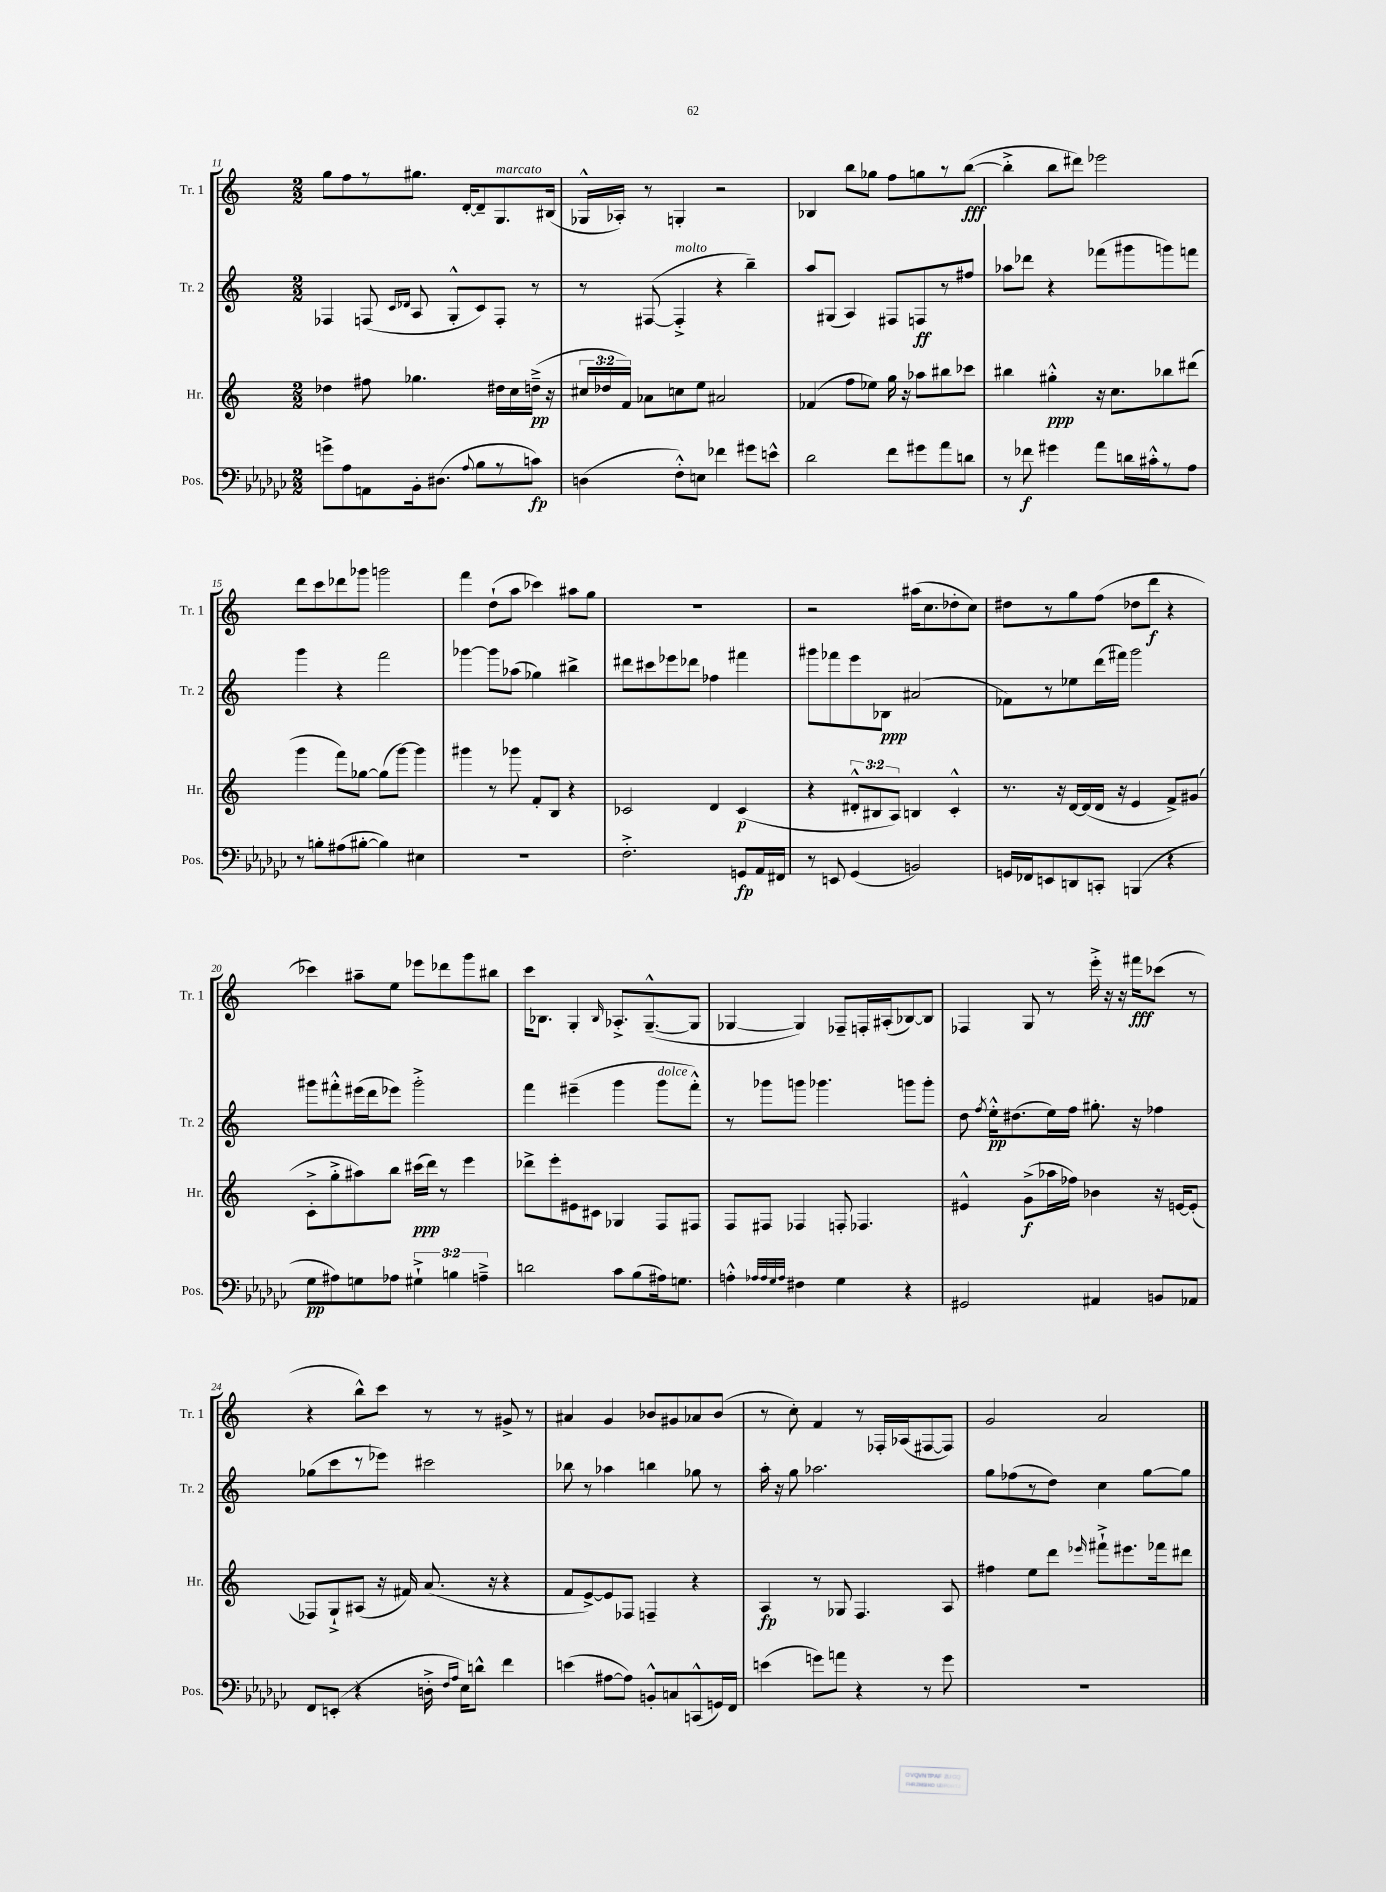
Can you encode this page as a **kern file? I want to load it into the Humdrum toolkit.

**kern	**kern	**kern	**kern
*staff4	*staff3	*staff2	*staff1
*clefF4	*clefG2	*clefG2	*clefG2
*k[b-e-a-d-g-c-]	*k[]	*k[]	*k[]
*M2/2	*M2/2	*M2/2	*M2/2
8g^\L	4dd-\	4F-/	8gg\L
8A-\	.	.	8ff\
8AA\	8ff#\	(8F/	8r
.	.	16qqc/LL	.
.	.	16qqd-/JJ	.
16BB-'\k	4.gg-\	8A/	8.gg#\J
(8.D#\J	.	.	.
.	.	8G'^^/L	.
.	.	.	[16d'/LK
8qqA-/	.	.	.
8B-\L	.	8c/)	8d~/]
8r	16dd#\LL	8F'/J	8.G/
.	16cc\	.	.
8c\J)	(16dd~^\JJ	8r	.
.	16r	.	(16B#/Jk
=	=	=	=
(4D\	24cc#/LL	8r	16G-^^/LL
.	24dd-/	.	.
.	.	.	16A-'/JJ)
.	24f/JJ)	.	.
.	8a-\L	([8F#/	8r
8F'^^\L)	8cc\	4F#'^/]	4G'/
8E\J	8ee\J	.	.
4f-\	2a#/	4r	2r
8g#\L	.	4bb~\)	.
8e^^\J	.	.	.
=	=	=	=
2d-\	(4f-/	8aa/L	4B-/
.	.	(8G#/J	.
.	8ff\L	4A/)	8bb\L
.	8ee-\J)	.	8gg-\J
8f\L	16gg\	8F#/L	8ff\L
.	16r	.	.
8g#\	8aa-\L	8F/	8gg\
8a-\	8bb#\	8r	8r
8d\J	8ccc-\J	8ff#/J	([8bb\J
=	=	=	=
8r	4bb#\	8aa-\L	4bb'^\]
8f-\	.	8ddd-\J	.
4g#\	4gg#'^^\	4r	8bb\L
.	.	.	8ddd#\J)
8a-\L	16r	(8fff-\L	2eee-\
.	8.cc\L	.	.
16d\L	.	8ggg#\	.
16c#'^^\J	.	.	.
8r	8bb-\	8ggg\)	.
8A-\J	(8ddd#\J	8fff\J	.
=	=	=	=
8r	4ggg\	4ggg\	8ddd\L
8B'\L	.	.	8ccc\
(8A#\	8fff\L)	4r	8ddd-\
[8B#'\J	[8gg-\J	.	8ggg-\J
4B#\])	(8gg-\]L	2fff\	2ggg\
.	[8ggg\J)	.	.
4E#\	4ggg\]	.	.
=	=	=	=
1r	4ggg#\	[4ggg-\	4fff\
.	8r	8ggg-\]L	(8dd`\L
.	8ggg-\	(8aa-\J	8aa\J
.	8f'/L	4gg-\)	4ccc-\)
.	8B/J	.	.
.	4r	4bb#^\	8aa#\L
.	.	.	8gg\J
=	=	=	=
2.F'^\	2c-/	8ddd#\L	1r
.	.	8ccc#\	.
.	.	8eee-\	.
.	.	8ddd-\J	.
.	4d/	4ff-\	.
8GG/L	(4c-/	4fff#\	.
16AA-/L	.	.	.
16FF#/JJ	.	.	.
=	=	=	=
8r	4r	8ggg#\L	2r
8EE/	.	8fff-\	.
(4GG-/	12d#'^^/L	8eee\	.
.	12B#/	.	.
.	.	8B-\J	.
.	12A/J)	.	.
2BB/)	4B/	(2a#/	(16aa#\LK
.	.	.	8.cc\
.	4c'^^/	.	8dd-'\
.	.	.	8cc\J)
=	=	=	=
16GG/LL	8.r	8f-\L)	8dd#\L
16FF-/J	.	.	.
8EE/	.	8r	8r
.	16r	.	.
8DD/	[16d/LL	8ee-\	8gg\
.	(16d/]	.	.
8CC'/J	16d/JJ	(16ddd\L	(8ff\J
.	16r	16fff#\JJ)	.
(4BBB/	4e/	2ggg\	8dd-\L
.	.	.	8ddd\J
4r	8f^/L)	.	4r
.	(8g#/J	.	.
=	=	=	=
8G-\L	8c'^\L	8ggg#\L	4ccc-\)
8A#\)	8gg'^\	8fff#'^^\	.
8G\	8aa#\)	(16eee#\L	8aa#~\L
.	.	16ddd\J	.
8A-\J	8bb\J	8eee-\J)	8ee\J
6G#`^\	(16ccc#\LL	2ggg#'^\	8eee-\L
.	16ddd\JJ)	.	.
.	8r	.	8ddd-\
6B\	.	.	.
.	4eee\	.	8ggg\
6A~^\	.	.	.
.	.	.	8bb#\J
=	=	=	=
2d\	8ddd-^\L	4fff\	16ccc\LK
.	.	.	8.B-\J
.	8eee'\	.	.
.	8e#\	(4eee#~\	4G'/
.	8c#\J	.	.
.	.	.	16qqB-/
8c-\L	4G-/	4ggg\	8.A-'^/L
(8B-\	.	.	.
.	.	.	([8.G~^^/
16A#\k)	8F/L	8ggg\L	.
8.G\J	.	.	.
.	8F#/J	8fff'^^\J)	8G/]J
=	=	=	=
4A'^^\	8F/L	8r	[4G-/
.	8F#/J	8ggg-\L	.
32qqA-/LLL	.	.	.
32qqA-/	.	.	.
32qqG-/	.	.	.
32qqA-/JJJ	.	.	.
4F#\	4F-/	8ggg\J	4G-/])
.	.	4.ggg-\	.
4G-\	8F'/	.	8F-~/L
.	4.F-/	.	16F'/L
.	.	.	(16A#'/J
4r	.	8ggg\L	[8B-/)
.	.	8ggg'\J	8B-/]J
=	=	=	=
2GG#/	4e#^^/	8dd\	4F-/
.	.	8qff/	.
.	.	16ee'^^\LK	.
.	.	(8.dd#\	.
.	(8g^\L	.	8G/
.	16aa-\L	16ee\L)	8r
.	16ff-\JJ)	16ff\JJ	.
4AA#/	4b-\	8.gg#'\	16eee'^\
.	.	.	16r
.	.	.	16r
.	.	16r	16fff#\LK
8BB/L	16r	4ff-\	(8ccc-\J
.	[16e/LK	.	.
8AA-/J	(8e'/]J	.	8r
=	=	=	=
8FF/L	8F-/L)	(8gg-\L	4r
(8EE'/J	8G`^/	8ccc\	.
4r	(8A#/J	8r	8bb^^\L)
.	16r	8eee-\J)	8ccc\J
.	16f#/)	.	.
16D'^\	(8.a/	2ccc#\	8r
16qqF/LL	.	.	.
16qqA-/JJ	.	.	.
16E-\LK)	.	.	.
8d^^\J	.	.	8r
.	16r	.	.
4f\	4r	.	8g#^/
.	.	.	8r
=	=	=	=
(4e\	8f/L	8bb-\	4a#/
.	[8e^/)	8r	.
[8A#\L	8e/]	4aa-\	4g/
8A#\]J)	8F-/J	.	.
8BB'^^/L	4F~/	4bb\	8b-/L
8C/	.	.	8g#/
(8CC^^/	4r	8gg-\	8a-/
16GG/L)	.	8r	(8b-/J
16FF/JJ	.	.	.
=	=	=	=
(4e\	4A/	16aa'\	8r
.	.	16r	.
.	.	8gg\	8cc'\)
8g\L)	8r	2.aa-\	4f/
8a\J	8G-/	.	.
4r	4.F/	.	8r
.	.	.	16F-'/LL
.	.	.	(16A-/J
8r	.	.	[8F#/
8g\	8A/	.	8F#/]J)
=	=	=	=
1r	4ff#\	8gg\L	2g/
.	.	(8ff-\	.
.	8ee\L	8r	.
.	8ddd\J	8dd\J)	.
.	16qqeee-/	.	.
.	8fff#`^\L	4cc\	2a/
.	8.eee#\	.	.
.	.	[8gg\L	.
.	16fff-\k	.	.
.	8ddd#\J	8gg\]J	.
==	==	==	==
*-	*-	*-	*-
